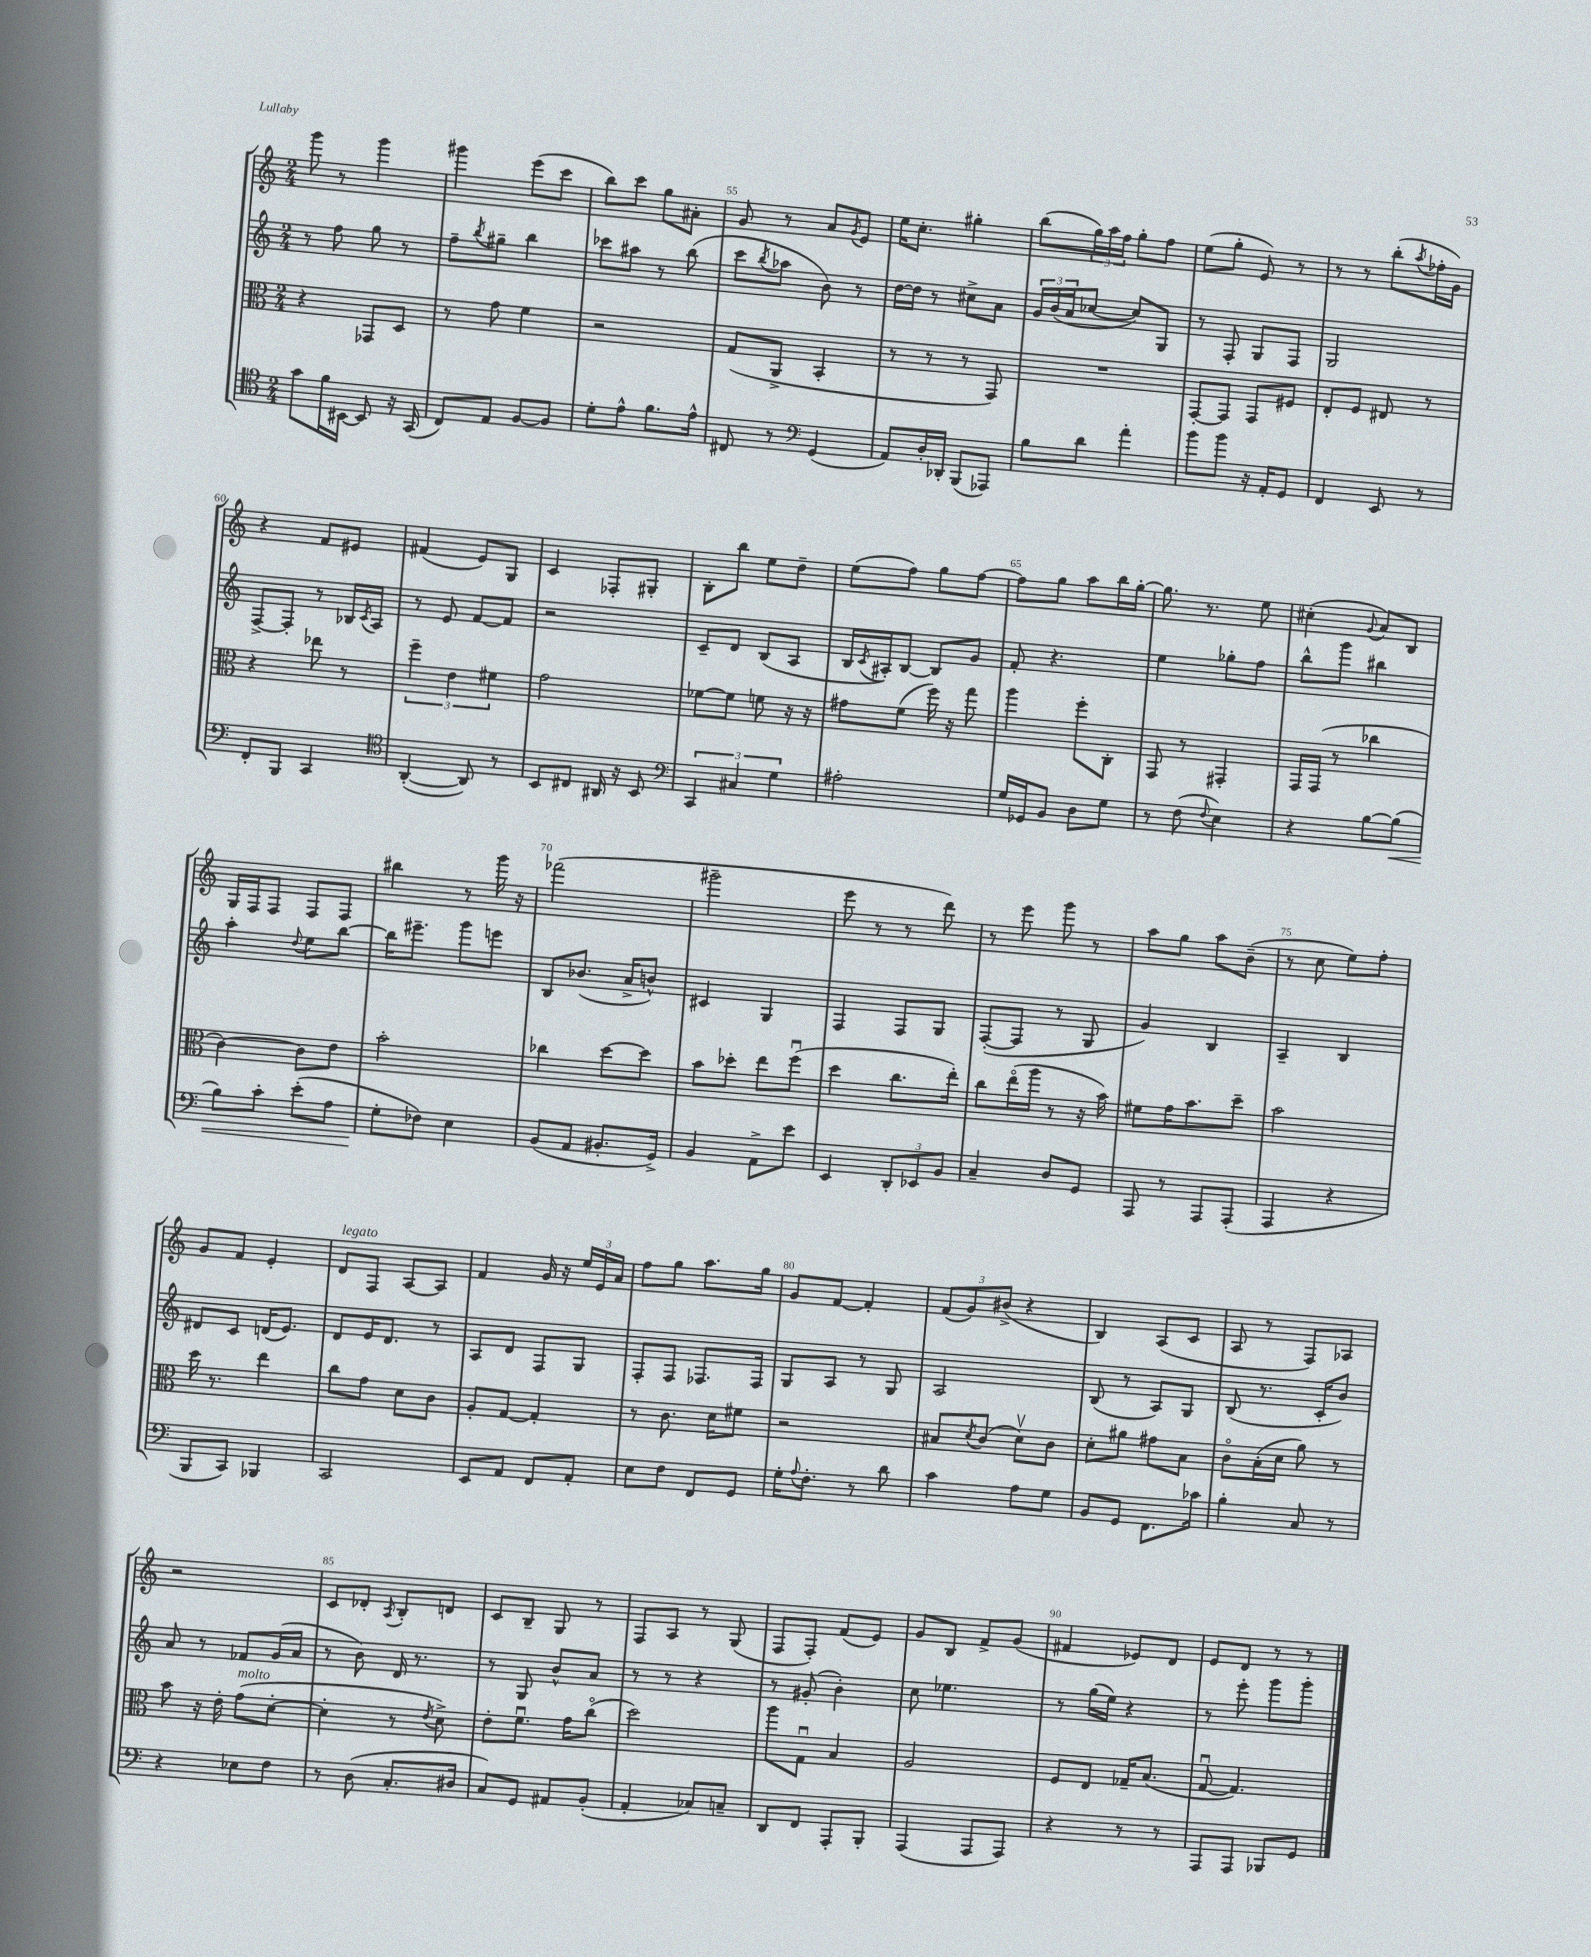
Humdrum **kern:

**kern	**kern	**kern	**kern
*staff4	*staff3	*staff2	*staff1
*clefC4	*clefC3	*clefG2	*clefG2
*k[]	*k[]	*k[]	*k[]
*M2/4	*M2/4	*M2/4	*M2/4
8g	4r	8r	8ggg
16f	.	8ff	8r
[16BB#	.	.	.
8BB#]	8GG-	8gg	4ggg
16r	8D	8r	.
(16GG	.	.	.
=	=	=	=
8C)	8r	8ff~	4ggg#
.	.	8qbb	.
8E	8g	8gg#~	.
[8F	4f	4bb	(8eee
8F]	.	.	8ccc
=	=	=	=
8d'	2r	8ccc-	8bb)
8e^^	.	8aa#	8ccc
8.f	.	8r	8gg
.	.	(8bb	8a#'
16e^^	.	.	.
=	=	=	=
8C#	(8G	8ccc	8g
.	.	8qbb	.
8r	8AA^	8aa-	8r
*clefF4	*	*	*
(4GG	4BB'	8b)	8a
.	.	.	8qg
.	.	8r	8e
=	=	=	=
8AA)	8r	[16dd	16ee
.	.	16dd]	8.cc'
16D'	8r	8r	.
16DD-'	.	.	.
(8BBB	8r	8cc#^	4gg#'
8AAA-)	8GG)	8a	.
=	=	=	=
8B	2r	24g	(8bb
.	.	(24b	.
.	.	24a	.
8d	.	[8cc-	24gg)
.	.	.	24aa
.	.	.	24ff
4a'	.	8cc-])	8gg'
.	.	8G	8ff
=	=	=	=
8b	[8GG'	8r	(8ee
8b	8GG]	8F'	8gg'
16r	8GG	8G	8e)
16AA'	.	.	.
8GG	8F#	8F	8r
=	=	=	=
4FF	8E'	2G	8r
.	8F	.	8r
8EE	8E#	.	(8bb'
.	.	.	8qaa
8r	8r	.	16ff-'
.	.	.	16g)
=	=	=	=
8FF'	4r	[8F^	4r
8BBB	.	8F']	.
4CC	8ee-	8r	8f
.	8r	16B-	8e#
.	.	8qc	.
.	.	16A	.
=	=	=	=
*clefC4	*	*	*
([4AA'	6ff~	8r	(4f#
.	.	8e	.
.	6e	.	.
8AA])	.	[8f	8e)
.	6f#	.	.
8r	.	8f]	8G
=	=	=	=
8BB	2g	2r	4c
8C#	.	.	.
16AA#	.	.	8F-'
16r	.	.	.
8BB	.	.	8G#'
=	=	=	=
*clefF4	*	*	*
6CC	[8f-	8c~	8B'
.	8f-]	8d	8bb
6C#	.	.	.
.	8f	(8B	8ee
6G	.	.	.
.	16r	8A	8dd~
.	16r	.	.
=	=	=	=
2A#'	8g#	16B	(8ee
.	.	8qc	.
.	.	16A#')	.
.	(8f	[8B	8ff)
.	16ff)	8B]	8gg
.	16r	.	.
.	8gg	8g	[8ff
=	=	=	=
16G	4aa	8f'	8ff]
16GG-	.	.	.
8BB	.	4.r	8gg
8D	8ff'	.	8aa
8G	8C'	.	16bb
.	.	.	[16gg'
=	=	=	=
8r	8GG	4ee	8.gg]
(8F	8r	.	.
.	.	.	8.r
8qqF	.	.	.
4E)	4GG#'	8gg-'	.
.	.	8ff	8ee
=	=	=	=
4r	16GG	8bb^^	(4cc#'
.	(16GG	.	.
.	8r	8ggg	.
.	.	.	8qqg
[8B	4cc-	4bb#	8a)
(8B]	.	.	8B
=	=	=	=
8B)	[4c)	4aa'	16G
.	.	.	16F
8c'	.	.	8F
.	.	8qqdd	.
(8e'	8c]	8ee	8F
8A	8e	[8bb	8F
=	=	=	=
8G'	2b'	16bb]	4bb#
.	.	8.eee#~	.
8F-)	.	.	.
4E	.	8ggg	8r
.	.	8eee	16ggg
.	.	.	16r
=	=	=	=
(8BB	4cc-	8B	(2fff-
8AA	.	(8.b-	.
8.BB#'	[8dd	.	.
.	.	16a^	.
.	8dd]	8b^^)	.
16GG^)	.	.	.
=	=	=	=
4BB	8b	4c#	2ggg#~
.	8dd-'	.	.
8AA^	8ee	4G	.
8e	(8ffu	.	.
=	=	=	=
4EE	4dd	4F	8eee
.	.	.	8r
12DD'	8.cc	8F	8r
12EE-	.	.	.
.	.	8G	8ddd)
12BB	.	.	.
.	16ee')	.	.
=	=	=	=
4C~	8cc	([8F'	8r
.	(16eeo	8F]	8eee
.	16aa	.	.
8D	8r	8r	8ggg
8GG	16r	8G	8r
.	16b)	.	.
=	=	=	=
8AAA	8f#	4g)	8aa
8r	16g	.	8gg
.	8.b	.	.
8AAA	.	4B	8aa
(8AAA'	8dd~	.	(8b~
=	=	=	=
4AAA	2b	4A~	8r
.	.	.	8cc
4r	.	4B	8ee)
.	.	.	8ff'
=	=	=	=
8BBB	16dd	8d#	8g
.	8.r	.	.
8CC)	.	8c	8f
4BBB-	4ee	(16d	4e'
.	.	8.e)	.
=	=	=	=
2CC	8cc	8d	8d
.	8g	16e	8F
.	.	8.d	.
.	8d	.	[8A
.	8c	8r	8A]
=	=	=	=
8EE	8A'	8A	4f
8AA	[8G	8d	.
8FF	4G']	8F	16g
.	.	.	16r
8AA'	.	8G	24ee
.	.	.	24e
.	.	.	24a
=	=	=	=
8E	8r	8F'	8ff
8F	8.c	8F	8gg
8FF	.	8.F-	8.aa
.	16d	.	.
8GG	8f#	.	.
.	.	16F-	16gg
=	=	=	=
16G'	2r	8G	8g
8qqA	.	.	.
8.F'	.	.	.
.	.	8A	[8f
8r	.	8r	4f']
8d	.	8G	.
=	=	=	=
4c	8B#	2A	(12f
.	.	.	12g)
.	8qd	.	.
.	(8c	.	.
.	.	.	(12b#^
8A	8dv)	.	4r
8G	8c	.	.
=	=	=	=
8BB	8d'	(8B	4B)
8GG	8a#	8r	.
8.FF	8g#	8A)	(8A
.	8B	8G	8c
16c-	.	.	.
=	=	=	=
4B'	8co	(8B	8A
.	(16B'	8.r	8r
.	16d	.	.
8C	8a)	.	8F)
.	.	16c'	.
8r	8r	8b)	8A-
=	=	=	=
4r	8b	8a	2r
.	16r	8r	.
.	16e'	.	.
8E-	(8g	8f-	.
8F	[8d'	(16g	.
.	.	16a	.
=	=	=	=
8r	4d']	8r	8c
(8D	.	8b)	8d-'
.	.	.	8qA
8.C'	8r	16d	8B'
.	.	8.r	.
.	8qe	.	.
.	8d^)	.	8d
16D#	.	.	.
=	=	=	=
8C)	8e'	8r	8c
8GG	8.fu	8G	8B~
8AA#	.	8b^^	8G
.	16g	.	.
(8BB'	(8cco	8a	8r
=	=	=	=
4AA'	2dd)	8r	8F
.	.	8r	8A
8C-)	.	4r	8r
8C~	.	.	(8G
=	=	=	=
8DD	8aa	8r	8F
8FF	8Gu	(8g#'	8F')
8AAA'	4B	4b')	(8f
8BBB'	.	.	8e)
=	=	=	=
(4AAA	2A	8cc	8g
.	.	4.ee-	8B
8AAA	.	.	8f^
8AAA)	.	.	(8g
=	=	=	=
4r	8F	8r	4f#
.	8E	(16gg	.
.	.	16ee)	.
8r	16G-~	4r	8e-)
.	(8.B	.	.
8r	.	.	8d
=	=	=	=
8AAA	[8Gu	8r	8e
8AAA	4.G])	8eee'	8d
8BBB-	.	8ggg	8r
8GG	.	8ggg'	8r
==	==	==	==
*-	*-	*-	*-
